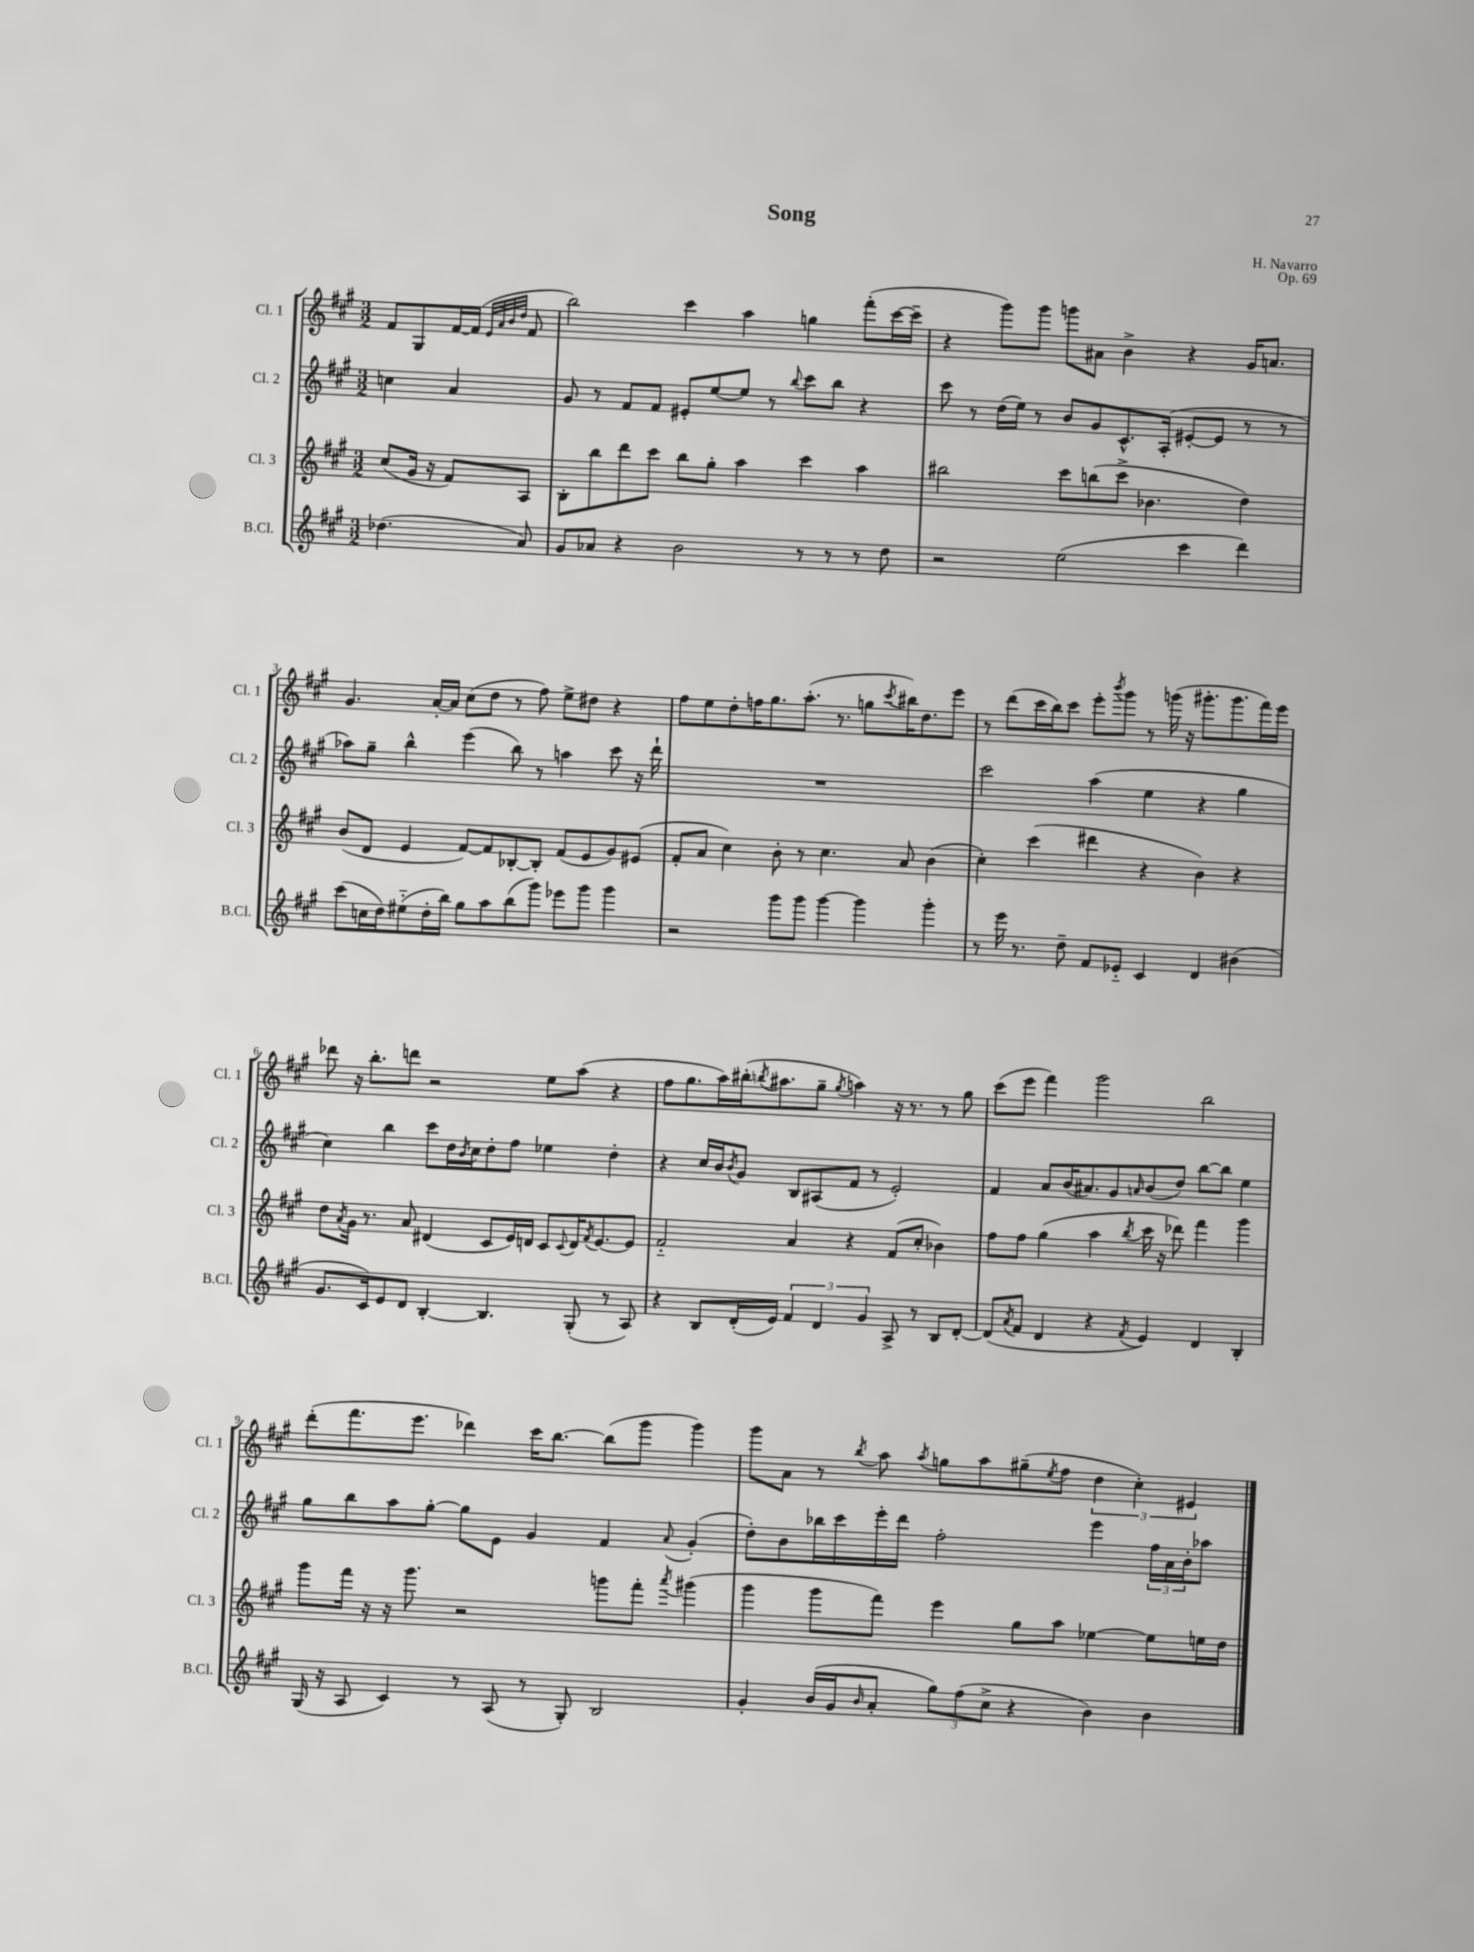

**kern	**kern	**kern	**kern
*staff4	*staff3	*staff2	*staff1
*clefG2	*clefG2	*clefG2	*clefG2
*k[f#c#g#]	*k[f#c#g#]	*k[f#c#g#]	*k[f#c#g#]
*M3/2	*M3/2	*M3/2	*M3/2
(4.dd-	(8cc#	4cc	8f#
.	16g#	.	8G#
.	16r	.	.
.	8f#)	4a	[16f#
.	.	.	(16f#]
.	.	.	32qqe
.	.	.	32qqa
.	.	.	32qqb
.	.	.	32qqdd
8a)	8A	.	8f#
=	=	=	=
8g#	8B'	8g#	2bb)
8a-	8bb	8r	.
4r	8ddd	8f#	.
.	8ccc#	8f#	.
2b	8bb	8e#'	4ccc#
.	8gg#'	[8ee	.
.	4aa	8ee]	4aa
.	.	8r	.
.	.	8qqbb	.
8r	4ccc#	8ccc#	4gg
8r	.	8bb	.
8r	4aa	4r	(8fff#'
8dd	.	.	[16ccc#
.	.	.	16ccc#~]
=	=	=	=
2r	2bb#	8ccc#	4r
.	.	8r	.
.	.	(16dd	8ggg#)
.	.	16ee)	.
.	.	8r	8ggg#
(2ee	8ccc#	8b	8ggg
.	(8bb	8g#	8a#
.	8ccc#^	8.c#^^	4b^
.	4.b-	.	.
.	.	(16A'	.
4ccc#	.	[8e#'	4r
.	.	8e#]	.
4ddd)	4dd)	8r	16g#
.	.	.	8.a
.	.	8r	.
=	=	=	=
(8ccc#	(8b	8aa-)	4.g#
16cc	8d	8gg#~	.
16dd)	.	.	.
(8ee#'~	4e	4bb^^	.
16dd'	.	.	[16a'
16bb)	.	.	16a]
8gg#	[8f#)	(4eee	(8cc#
8aa	8f#]	.	8dd
(8bb	[8B-'	8bb)	8r
8ggg#)	8B-']	8r	8ff#)
8eee-	(8f#	4aa	8ee^
8ggg#	8e	.	8dd#
4ggg#	8g#)	8ccc#	4r
.	(8e#	16r	.
.	.	16ddd`	.
=	=	=	=
2r	8f#'	1.r	8ff#
.	8a	.	8ee
.	4cc#)	.	8dd'
.	.	.	16ff
.	.	.	8.gg#
8ggg#	8b'	.	.
8ggg#	8r	.	(8.aa'
[4ggg#	4.cc#	.	.
.	.	.	8.r
4ggg#]	.	.	8gg
.	.	.	8qccc#
.	8a	.	16bb#)
.	.	.	8.dd
4ggg#'	(4b	.	.
.	.	.	8eee
=	=	=	=
8r	4cc#')	2ccc#	8r
16eee	.	.	(8ddd
8.r	.	.	.
.	(4ccc#	.	16ccc#
.	.	.	16bb)
8dd~	.	.	8ccc#
8f#	4ddd#	(4aa	8eee'
.	.	.	8qbbb
8e-'~	.	.	8ggg#
4c#	4r	4ee	8r
.	.	.	(16ggg
.	.	.	16r
4d	4b)	4r	8.ggg#'
.	.	.	8.ggg#
(4b#	4r	4gg#	.
.	.	.	16fff#)
.	.	.	16eee
=	=	=	=
8.g#	8dd	4cc#)	8ddd-
.	8qa	.	.
.	16g#	.	16r
16c#)	8.r	.	8.bb'
8e	.	4bb	.
8d	8a	.	8ddd
[4B'	(4d#	8ccc#	2r
.	.	16dd	.
.	.	8qb	.
.	.	16cc#	.
4.B]	8c#	8dd'	.
.	16e)	8ff#	.
.	16d	.	.
.	8c#	4ee-	8ee
.	8qqc#	.	.
(8G#'	16d	.	(8aa
.	8qf#	.	.
.	[8.e	.	.
8r	.	4dd'	4r
8A)	8e]	.	.
=	=	=	=
4r	2f#'~	4r	8ff#
.	.	.	8.gg#
8B	.	16cc#	.
.	.	16b	16aa)
.	.	8qb	.
(16d'	.	8g#	(16bb#'
.	.	.	8qbb
16e)	.	.	8.aa#
6f#	4a	8B	.
.	.	(8A#	8gg#~
6d	.	.	.
.	.	.	8qgg#
.	4r	8f#	4aa)
6g#	.	.	.
.	.	8r	.
8A^	(8f#	2e')	16r
.	.	.	8.r
8r	8cc#'	.	.
8B	4b-)	.	8r
[8d'	.	.	8gg#
=	=	=	=
(8d]	8ff#	4f#	(8ccc#
8qa	.	.	.
8f#	8ff#	.	8eee
4d	(4gg#	8a	4fff#)
.	.	(16b	.
.	.	8.a#)	.
4r	4aa	.	2ggg#
.	.	8g#	.
8qf#	8qbb	16qqa	.
4e)	16ccc#	(8b	.
.	16r	.	.
.	8ddd-)	8dd)	.
4d	4fff#	[8bb	2bb
.	.	8bb]	.
4B'	4ggg#	4ee	.
=	=	=	=
(16G#	8ggg#	8gg#	(8ddd'
16r	.	.	.
8A	16fff#	8bb	8.fff#
.	16r	.	.
4c#)	16r	8aa	.
.	8.ggg#	.	8.eee
.	.	[8gg#'	.
8r	2r	8gg#]	4ddd-)
(8A	.	8e	.
8r	.	4g#	16ccc#
.	.	.	[8.bb
8G#')	.	.	.
2B	8ggg	4f#	(8bb]
.	8fff#'	.	8ggg#
.	8qaaa	8qqa	.
.	(4ggg#	(4g#'	4ggg#)
=	=	=	=
4g#'	4ggg#	8dd')	8ggg#
.	.	8b	8a
(16b	8ggg#	16bb-	8r
16g#	.	16ccc#	.
16qqb	.	.	8qbb
8a'	8fff#)	16eee'	8aa
.	.	16ddd	.
.	.	.	8qaa
12gg#)	4eee	2ff#'	8gg
(12ff#	.	.	.
.	.	.	8aa
12cc#^	.	.	.
4r	8gg#	.	(8gg#~
.	.	.	8qee
.	8aa	.	8ff#
4b)	[4ee-	4eee	6dd
.	.	.	6cc#')
4b	8ee-]	24ff#	.
.	.	24a	.
.	.	24b'	6e#
.	16ee	8aa-	.
.	16dd	.	.
==	==	==	==
*-	*-	*-	*-
